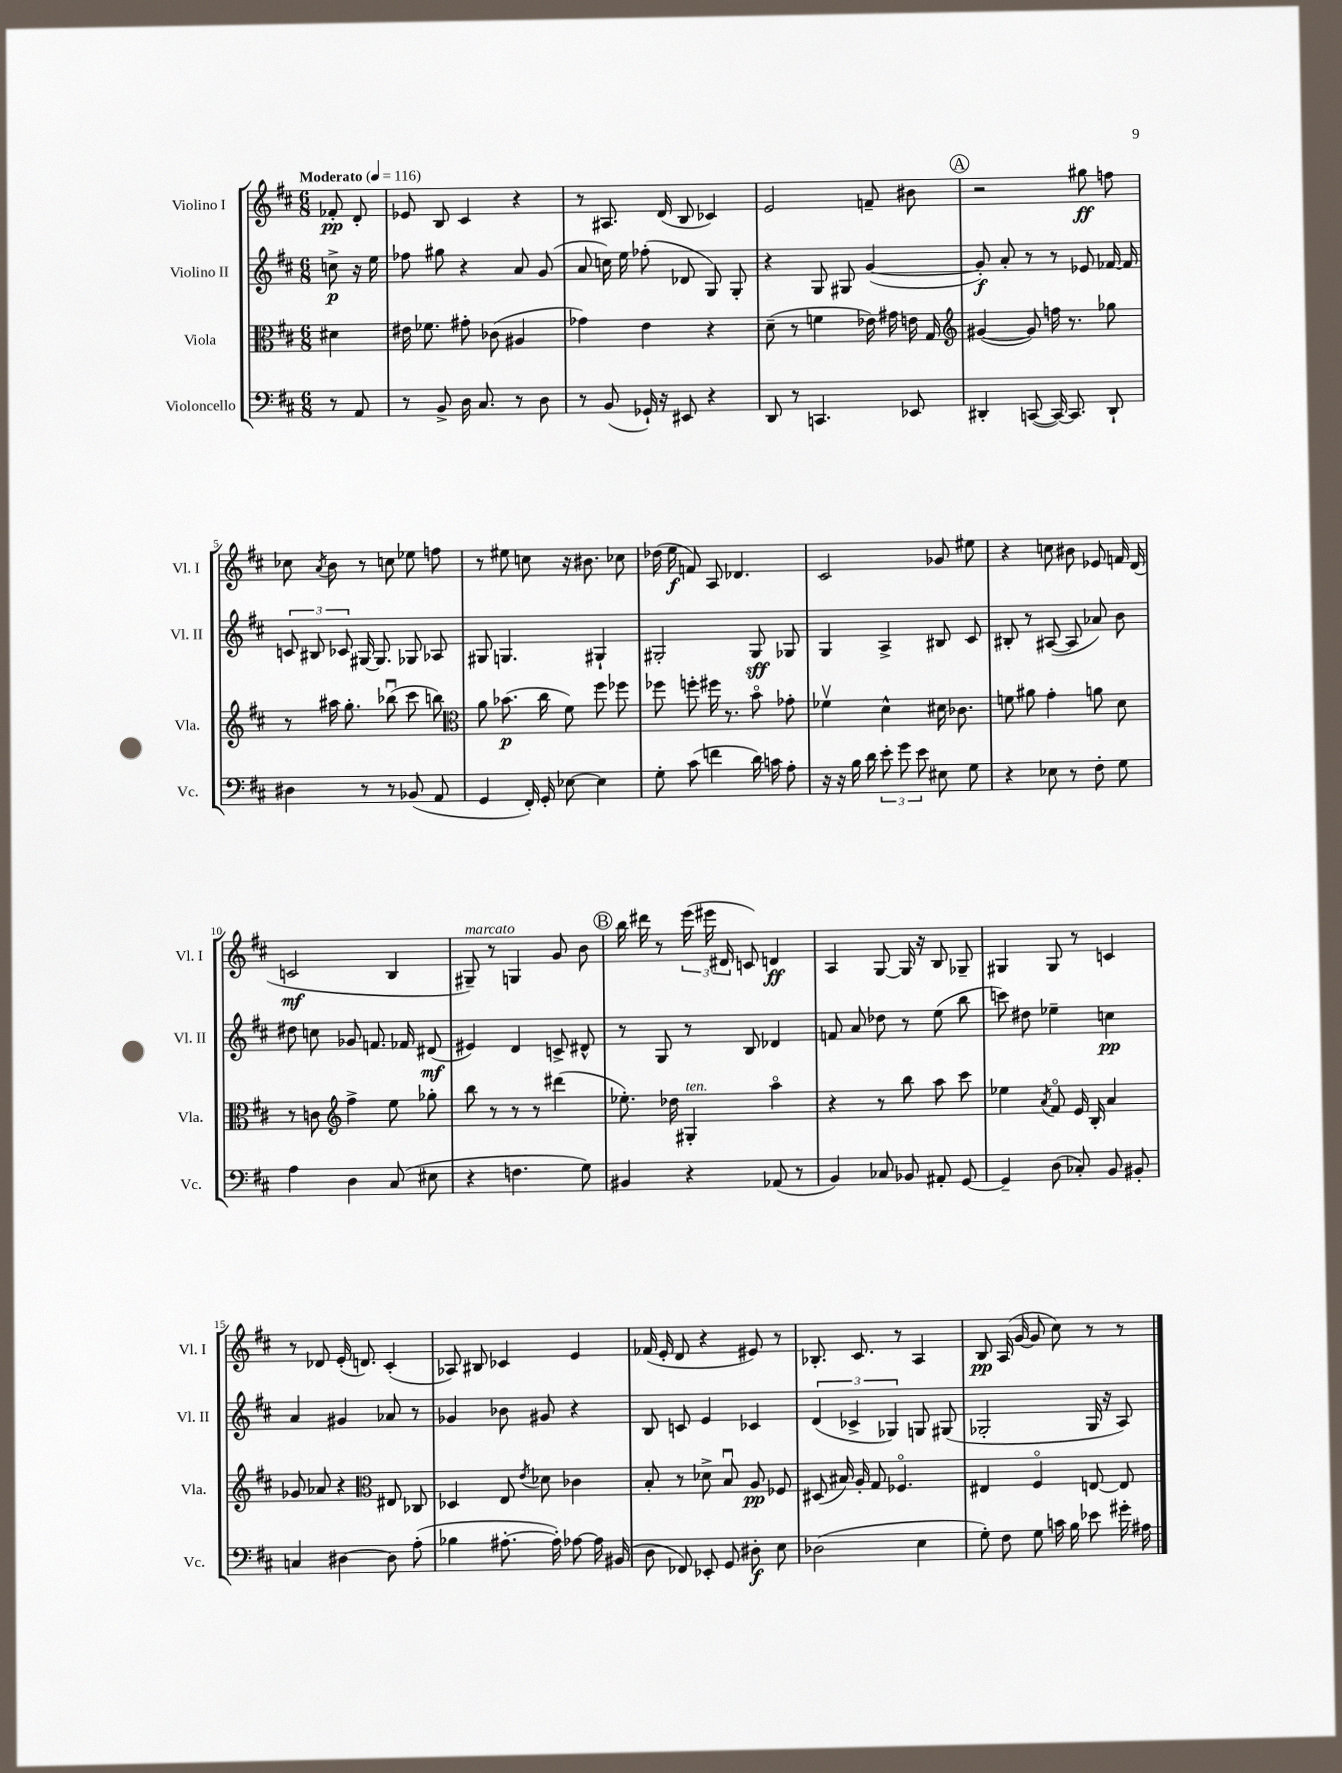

**kern	**dynam	**kern	**dynam	**kern	**dynam	**kern	**dynam
*part4	*part4	*part3	*part3	*part2	*part2	*part1	*part1
*staff4	*staff4	*staff3	*staff3	*staff2	*staff2	*staff1	*staff1
*I"Violoncello	*	*I"Viola	*	*I"Violino II	*	*I"Violino I	*
*I'Vc.	*	*I'Vla.	*	*I'Vl. II	*	*I'Vl. I	*
*clefF4	*	*clefC3	*	*clefG2	*	*clefG2	*
*k[f#c#]	*	*k[f#c#]	*	*k[f#c#]	*	*k[f#c#]	*
*M6/8	*	*M6/8	*	*M6/8	*	*M6/8	*
*MM116	*	*MM116	*	*MM116	*	*MM116	*
=	=	=	=	=	=	=	=
!	!	!	!	!	!	!LO:TX:a:B:t=Moderato	!
8r	.	4d#X\	.	8ccn^\	p	8f-X'/	pp
8AA/	.	.	.	16r	.	8d'/	.
.	.	.	.	16ee\	.	.	.
=1	=1	=1	=1	=1	=1	=1	=1
8r	.	16e#X\	.	8ff-X\	.	8e-X/	.
.	.	8.f-X\	.	.	.	.	.
8BB^/	.	.	.	8gg#X\	.	8B/	.
16D\	.	8g#X'\	.	4r	.	4c#/	.
8.C#/	.	.	.	.	.	.	.
.	.	(8c-X\	.	.	.	.	.
8r	.	4A#X/	.	8a/	.	4r	.
8D\	.	.	.	(8g/	.	.	.
=2	=2	=2	=2	=2	=2	=2	=2
8r	.	4g-X\)	.	8a/	.	8r	.
(8BB/	.	.	.	16ccn\)	.	8.A#X/	.
.	.	.	.	16ee\	.	.	.
16GG-X`/)	.	4e\	.	(8ff-X'\	.	.	.
16r	.	.	.	.	.	(16d/	.
8EE#X/	.	.	.	8d-X/	.	8B/	.
4r	.	4r	.	8G/)	.	4c-X/)	.
.	.	.	.	8G'/	.	.	.
=3	=3	=3	=3	=3	=3	=3	=3
8DD/	.	(8d~\	.	4r	.	2e/	.
8r	.	8r	.	.	.	.	.
4.CCn/	.	4fn\	.	8G/	.	.	.
.	.	.	.	8G#X/	.	.	.
.	.	16e-X\)	.	([4g/	.	8fn~/	.
.	.	16g#X\	.	.	.	.	.
8EE-X/	.	16en\	.	.	.	8b#X\	.
.	.	16G/	.	.	.	.	.
!!LO:REH:place=s1:t=A
=4	=4	=4	=4	=4	=4	=4	=4
*	*	*clefG2	*	*	*	*	*
4DD#X'/	.	([4g#X/	.	8g'/])	f	2r	.
.	.	.	.	8a'/	.	.	.
([8CCn/	.	8g#/])	.	8r	.	.	.
16CC/_)	.	16ffn\	.	8r	.	.	.
8.CC/]	.	8.r	.	.	.	.	.
.	.	.	.	8e-X/	.	8gg#X\	ff
8DD#`/	.	8gg-X\	.	[16f-X/	.	8ffn\	.
.	.	.	.	16f-/]	.	.	.
!!LO:LB:g=z
=5	=5	=5	=5	=5	=5	=5	=5
4D#X\	.	8r	.	12cn/	.	8cc-X\	.
.	.	.	.	12B#X/	.	.	.
.	.	.	.	.	.	8qa/	.
.	.	16aa#X\	.	.	.	8b\	.
.	.	.	.	12c-X/	.	.	.
.	.	8.gg'\	.	.	.	.	.
8r	.	.	.	[16G#X/	.	8r	.
.	.	.	.	8.G#/]	.	.	.
8r	.	(8bb-Xu\	.	.	.	8ccn\	.
(8BB-X/	.	8ccc#\	.	8G-X/	.	8ee-X\	.
8AA/	.	8bbn\)	.	8A-X/	.	8ffn\	.
=6	=6	=6	=6	=6	=6	=6	=6
*	*	*clefC3	*	*	*	*	*
4GG/	.	8a\	.	8G#X/	.	8r	.
.	.	(8.b-X\	p	4.Gn/	.	8ee#X\	.
16FF#'/)	.	.	.	.	.	8ccn\	.
16GG'/	.	16cc#\	.	.	.	.	.
[8E-X\	.	8f#\)	.	.	.	16r	.
.	.	.	.	.	.	8.b#X\	.
4E-\]	.	8ff#\	.	4G#X`/	.	.	.
.	.	8ff-X\	.	.	.	8cc-X\	.
=7	=7	=7	=7	=7	=7	=7	=7
8G'\	.	8ff-X\	.	2G#X'/	.	(16dd-X\	.
.	.	.	.	.	.	16ee\	f
(8c#\	.	8ffn'\	.	.	.	8fn/)	.
4fn\	.	16ff#X\	.	.	.	8A/	.
.	.	8.r	.	.	.	.	.
.	.	.	.	.	.	4.d-X/	.
16d\)	.	8b\	.	8G#/	sff	.	.
16cn\	.	.	.	.	.	.	.
8A'\	.	8g-X'\	.	8G-X/	.	.	.
=8	=8	=8	=8	=8	=8	=8	=8
16r	.	4f-Xv\	.	4G/	.	2c#/	.
16r	.	.	.	.	.	.	.
16B\	.	.	.	.	.	.	.
16d\	.	.	.	.	.	.	.
12e'\	.	4d^^\	.	4A^/	.	.	.
12g\	.	.	.	.	.	.	.
12e\	.	.	.	.	.	.	.
8E#X\	.	16d#X\	.	8B#X/	.	8g-X/	.
.	.	8.c-X\	.	.	.	.	.
8G\	.	.	.	8c#/	.	8ee#X\	.
=9	=9	=9	=9	=9	=9	=9	=9
4r	.	8fn\	.	8B#X'/	.	4r	.
.	.	8a#X\	.	8r	.	.	.
8E-X\	.	4g'\	.	([8A#X/	.	8ccn\	.
8r	.	.	.	8A#/]	.	8b#X\	.
8F#'\	.	8an\	.	8a-X/)	.	8e-X/	.
8G\	.	8d\	.	8b\	.	16fn/	.
.	.	.	.	.	.	(16d/	.
!!LO:LB:g=z
=10	=10	=10	=10	=10	=10	=10	=10
4A\	.	8r	.	8dd#X\	.	2cn/	mf
.	.	8cn\	.	8ccn\	.	.	.
*	*	*clefG2	*	*	*	*	*
4D\	.	4ff#^\	.	8g-X/	.	.	.
.	.	.	.	8.fn/	.	.	.
(8C#/	.	8ee\	.	.	.	4B/	.
.	.	.	.	16f-X/	.	.	.
8E#X\	.	8gg-X'\	.	(8d#X/	mf	.	.
=11	=11	=11	=11	=11	=11	=11	=11
!	!	!	!	!	!	!LO:TX:a:i:t=marcato	!
4r	.	8bb\	.	4e#X/)	.	8G#X~/)	.
.	.	8r	.	.	.	8r	.
4.Fn\	.	8r	.	4d/	.	4Gn/	.
.	.	8r	.	.	.	.	.
.	.	(4ddd#X\	.	8cn^/	.	8g/	.
8G\)	.	.	.	8d#X^^/	.	8b\	.
!!LO:REH:place=s1:t=B
=12	=12	=12	=12	=12	=12	=12	=12
4BB#X/	.	8.ee-X'\)	.	8r	.	16bb\	.
.	.	.	.	.	.	16ddd#X\	.
.	.	.	.	8G/	.	8r	.
.	.	16dd-X\	.	.	.	.	.
!	!	!LO:TX:a:i:t=ten.	!	!	!	!	!
4r	.	4G#X'/	.	8r	.	(24eee\	.
.	.	.	.	.	.	24eee#X\	.
.	.	.	.	.	.	24d#X/	.
.	.	.	.	8B/	.	8cn/)	.
(8AA-X/	.	4aa\	.	4d-X/	.	4dn/	ff
8r	.	.	.	.	.	.	.
=13	=13	=13	=13	=13	=13	=13	=13
4BB/)	.	4r	.	8fn/	.	4A/	.
.	.	.	.	8a/	.	.	.
8C-X/	.	8r	.	8dd-X\	.	[8G/	.
8BB-X/	.	8bb\	.	8r	.	16G/]	.
.	.	.	.	.	.	16r	.
8AA#X'/	.	8aa\	.	(8ee\	.	8B/	.
[8GG/	.	8ccc#\	.	8bb\	.	8G-X~/	.
=14	=14	=14	=14	=14	=14	=14	=14
4GG~/]	.	4ee-X\	.	8cccn\)	.	4G#X/	.
.	.	.	.	8dd#X\	.	.	.
.	.	8qa/	.	.	.	.	.
(8D\	.	8f#/	.	4ee-X~\	.	8G#/	.
8C-X'/)	.	16e/	.	.	.	8r	.
.	.	16B'/	.	.	.	.	.
8BB/	.	4a/	.	4ccn\	pp	4cn/	.
8BB#X'/	.	.	.	.	.	.	.
!!LO:LB:g=z
=15	=15	=15	=15	=15	=15	=15	=15
4Cn/	.	8g-X/	.	4a/	.	8r	.
.	.	8a-X/	.	.	.	8d-X/	.
[4D#X\	.	4r	.	4g#X/	.	(16e'/	.
.	.	.	.	.	.	8.dn/)	.
*	*	*clefC3	*	*	*	*	*
8D#\]	.	8E#X/	.	8a-X/	.	(4c#'/	.
(8A'\	.	8C-X/	.	8r	.	.	.
=16	=16	=16	=16	=16	=16	=16	=16
4B-X\	.	4D-X/	.	4g-X/	.	8A-X/)	.
.	.	.	.	.	.	8B#X/	.
[8.A#X'\	.	8E/	.	8b-X\	.	4c-X/	.
.	.	8qe/	.	.	.	.	.
.	.	8d-X\	.	8g#X/	.	.	.
16A#'\])	.	.	.	.	.	.	.
[8A-X\	.	4c-X\	.	4r	.	4e/	.
16A-\]	.	.	.	.	.	.	.
(16BB#X/	.	.	.	.	.	.	.
=17	=17	=17	=17	=17	=17	=17	=17
8D\	.	8B'/	.	8B/	.	(16f-X/	.
.	.	.	.	.	.	16e'/	.
8FF-X/)	.	8r	.	8cn/	.	8d/	.
8EE-X'/	.	8d-X^\	.	4e/	.	4r	.
8GG/	.	8Bu/	.	.	.	.	.
8D#X'\	f	8A/	pp	4c-X/	.	8e#X/)	.
8E\	.	8F-X/	.	.	.	8r	.
=18	=18	=18	=18	=18	=18	=18	=18
(2D-X\	.	(8D#X/	.	(6d/	.	8.B-X'/	.
.	.	16B#X/)	.	.	.	.	.
.	.	.	.	6c-X^/	.	.	.
.	.	16A'/	.	.	.	8.c#/	.
.	.	8G/	.	.	.	.	.
.	.	.	.	6G-X/)	.	.	.
.	.	4.F-X/	.	.	.	8r	.
4E\	.	.	.	8Gn/	.	4A/	.
.	.	.	.	(8G#X/	.	.	.
=19	=19	=19	=19	=19	=19	=19	=19
8G'\)	.	4E#X/	.	2G-X'/	.	8B/	pp
8F#\	.	.	.	.	.	(16A/	.
.	.	.	.	.	.	[16g/	.
8G\	.	4F#/	.	.	.	8g/]	.
16cn\	.	.	.	.	.	8cc#\)	.
16B\	.	.	.	.	.	.	.
8e-X\	.	[8En/	.	16G-/	.	8r	.
.	.	.	.	16r	.	.	.
16g#X'\	.	8E/]	.	8A/)	.	8r	.
16A#X\	.	.	.	.	.	.	.
==	==	==	==	==	==	==	==
*-	*-	*-	*-	*-	*-	*-	*-
